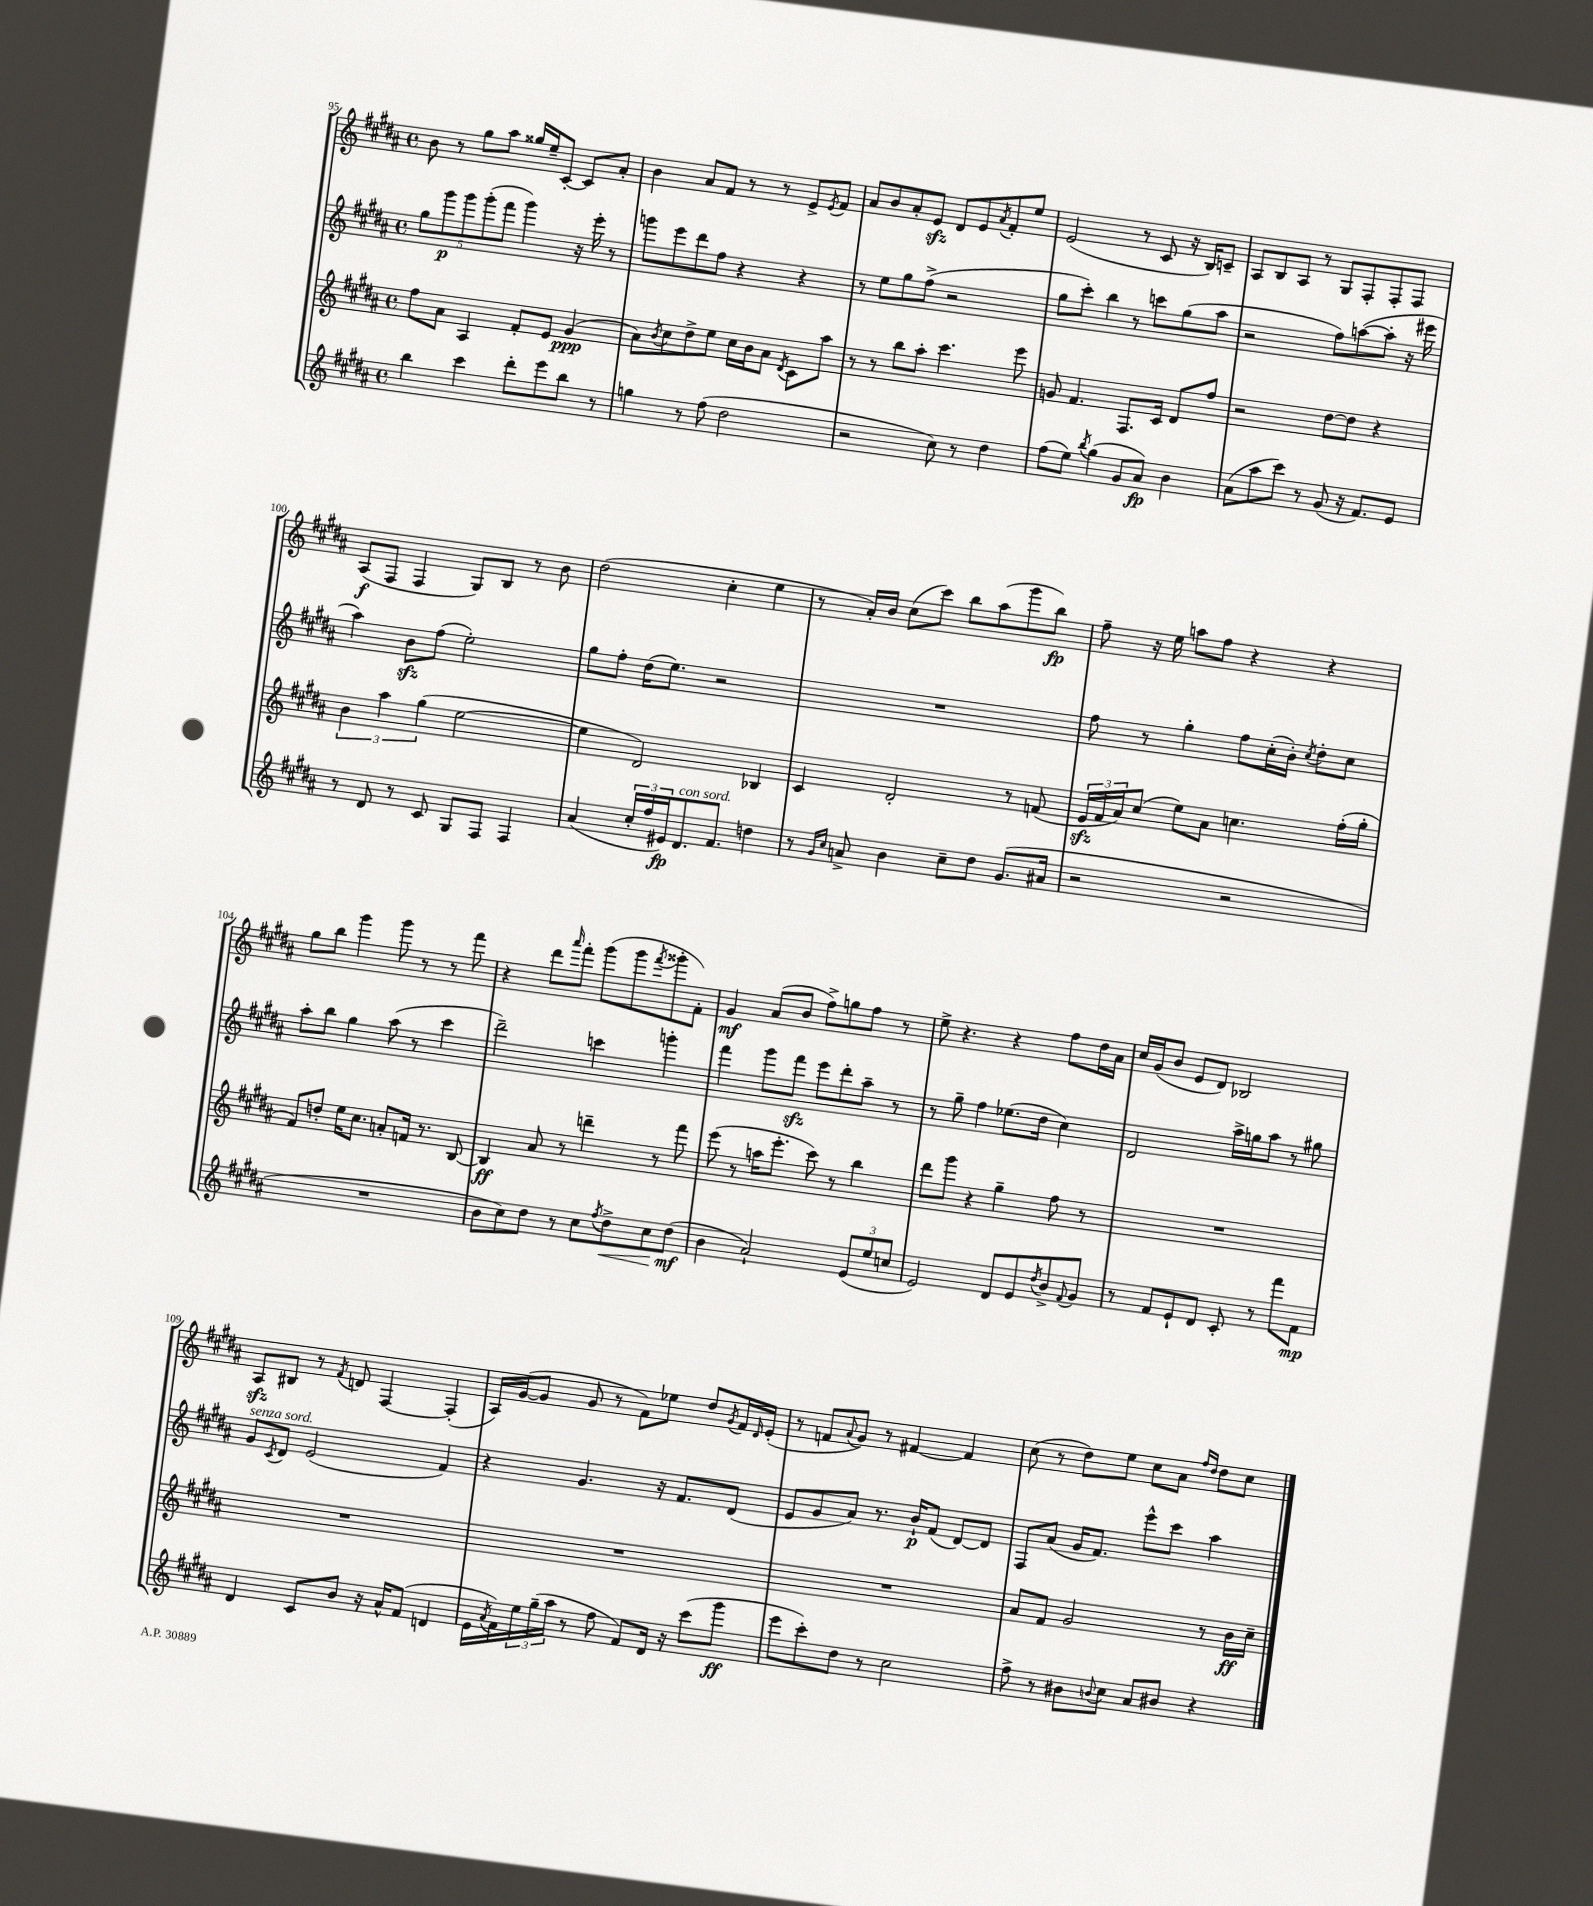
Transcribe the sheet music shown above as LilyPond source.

<<
\new StaffGroup <<
\new Staff = "s0" {
    \clef treble \key b \major \defaultTimeSignature \time 4/4
    b'8 r8 gis''8 ais''8 gisis''16 e''16-- cis'8~-. cis'8 ais'8-. |
    b'4 ais'8 fis'8 r8 r8 e'8-> \acciaccatura { e'8 } fis'8 |
    ais'8 b'8 ais'8-. e'8\sfz dis'8 e'8 \acciaccatura { ais'8 } fis'8-. e''8 |
    e'2( r8 cis'8 r16 b16) c'8-- |
    ais8 b8 ais8 r8 gis8 fis8-. fis8-. fis8 |
    ais8\f( fis8 fis4 gis8) b8 r8 b'8 |
    dis''2( cis''4-. e''4 |
    r8 ais'16-.) b'16 cis''8( cis'''8) b''8 ais''8( gis'''8 b''8\fp) |
    fis''8-- r16 e''16 a''8 fis''8 r4 r4 |
    gis''8 b''8 gis'''4 gis'''8 r8 r8 fis'''8 |
    r4 dis'''8 \grace { ais'''16 } fis'''8-. gis'''8( gis'''8 \acciaccatura { fis'''8 } gisis'''8-. fis'8-.) |
    gis'4\mf ais'8( b'8 fis''8->) g''8 fis''8 r8 |
    e''8-> r4. r4 fis''8 dis''16 ais'16 |
    cis''16 gis'16( b'8 e'8 dis'8) bes2 |
    ais8\sfz bis8 r8 \acciaccatura { fis'8 } d'8 fis4~ fis4-.( |
    ais16) gis'16~( gis'8 gis'8 r8 fis'8) ees''8 dis''8 \acciaccatura { gis'8 } fis'16 \grace { dis'16 } e'16-.( |
    r8 f'8 \appoggiatura { ais'8 } gis'8) r8 fis'4~ fis'4 |
    cis''8( r8 dis''8) e''8 cis''8 ais'8 \grace { fis''16 dis''16 } dis''8 cis''8 \bar "|." |
}
\new Staff = "s1" {
    \clef treble \key b \major \defaultTimeSignature \time 4/4
    \tuplet 5/4 { gis''8 gis'''8\p gis'''8 gis'''8-.( fis'''8 } gis'''4) r16 e'''16-. r8 |
    g'''8 e'''8 dis'''8 fis''8 r4 r4 |
    r8 e''8 gis''8 fis''8->( r2 |
    gis''8 cis'''8-.) b''4 r8 c'''8 gis''8( ais''8 |
    r2 fis''8) a''8~( a''8-. r16 eis'''16 |
    ais''4) b'8\sfz fis''8( e''2-.) |
    gis''8 fis''8-. dis''16( e''8.) r2 |
    R1 |
    fis''8 r8 gis''4-. fis''8 cis''16-.( b'16-.) \acciaccatura { cis''8 } dis''8-. cis''8 |
    ais''8-. b''8 gis''4 ais''8( r8 cis'''4 |
    dis'''2--) c'''4 g'''4-. |
    fis'''4 gis'''8 fis'''8\sfz e'''8 dis'''8-. ais''8-- r8 |
    r8 gis''8-- fis''4 ees''8.( dis''16 cis''4) |
    dis'2 ais''16-> g''16 ais''8 r8 gis''8 |
    gis'8^\markup { \italic "senza sord." } \acciaccatura { cis'8 } dis'8 e'2( fis'4) |
    r4 gis'4. r16 fis'8. dis'8( |
    e'8 gis'8 ais'8) r8. b'16-!\p fis'8( dis'8~) dis'8 |
    fis8 ais'8( gis'16 fis'8.) e'''8-^ cis'''8 ais''4 \bar "|." |
}
\new Staff = "s2" {
    \clef treble \key b \major \defaultTimeSignature \time 4/4
    fis''8 ais'8 ais4 fis'8-. e'8 gis'4\ppp( |
    ais'8) \acciaccatura { b'8 } cis''8 dis''8-> e''8 cis''16 b'16 ais'8 \acciaccatura { dis'8 } cis'8 ais''8 |
    r8 r8 b''8 ais''8-. cis'''4. e'''8 |
    g'8 fis'4. fis8. cis'16 dis'8 fis''8 |
    r2 dis''8~ dis''8 r4 |
    \tuplet 3/2 { b'4 ais''4 gis''4( } e''2~ |
    e''4 dis'2) bes4 |
    cis'4 dis'2-. r8 f'8( |
    \tuplet 3/2 { e'16\sfz fis'16 ais'16) } cis''8( e''8) ais'8 c''4. fis''16-.( gis''16-. |
    fis'8) d''8-. e''16 cis''8. a'8-. f'16 r8. b8~ |
    b4\ff ais'8 r8 d'''4-- r8 fis'''8 |
    e'''8( r8 a''16 e'''8.-. cis'''8) r8 b''4 |
    dis'''8 gis'''8 r4 gis''4-- fis''8 r8 |
    R1 |
    R1 |
    R1 |
    R1 |
    ais'8 fis'8 gis'2 r8 b'16\ff cis''16-- \bar "|." |
}
\new Staff = "s3" {
    \clef treble \key b \major \defaultTimeSignature \time 4/4
    b''4 cis'''4 dis'''8-. e'''8 b''8 r8 |
    g''4 r8 fis''8( dis''2 |
    r2 cis''8) r8 dis''4 |
    fis''8( e''8) \acciaccatura { b''8 } gis''4( gis'8 ais'8\fp) b'4 |
    ais'8( ais''8 cis'''8) r8 gis'8( r16 fis'8.) e'8 |
    r8 dis'8 r8 cis'8 gis8 fis8 fis4 |
    ais'4( \tuplet 3/2 { cis''16-. fis''16 eis'16\fp) } dis'8.^\markup { \italic "con sord." } fis'8. d''4 |
    r8 \grace { gis'16 cis''16 } a'8-> b'4 cis''8-- dis''8 gis'8.( ais'16 |
    r2 r2 |
    R1 |
    b'8 cis''8) dis''8 r8 cis''8 \acciaccatura { fis''8 } dis''8->\< cis''8 dis''8\mf\!( |
    b'4 ais'2-!) \tuplet 3/2 { e'8( e''8 c''8 } |
    e'2) dis'8 e'8 \acciaccatura { dis''8 } b'8-> \appoggiatura { fis'8 } gis'8 |
    r8 fis'8 e'8-! dis'8 cis'8-. r8 fis'''8 fis'8\mp |
    dis'4 cis'8 b'8 r16 ais'16-^ fis'8( d'4 |
    e'16 \acciaccatura { ais'8 } fis'16) \tuplet 3/2 { e''16 gis''16--( ais''16 } r8 fis''8 fis'8) dis'16 r16 cis'''8( gis'''8\ff |
    e'''8 cis'''8-.) dis''8 r8 cis''2 |
    fis''8-> r8 bis'8 \appoggiatura { b'8 } cis''8 ais'8 bis'8 r4 \bar "|." |
}
>>
>>
\layout { \context { \Score currentBarNumber = #95 } }
